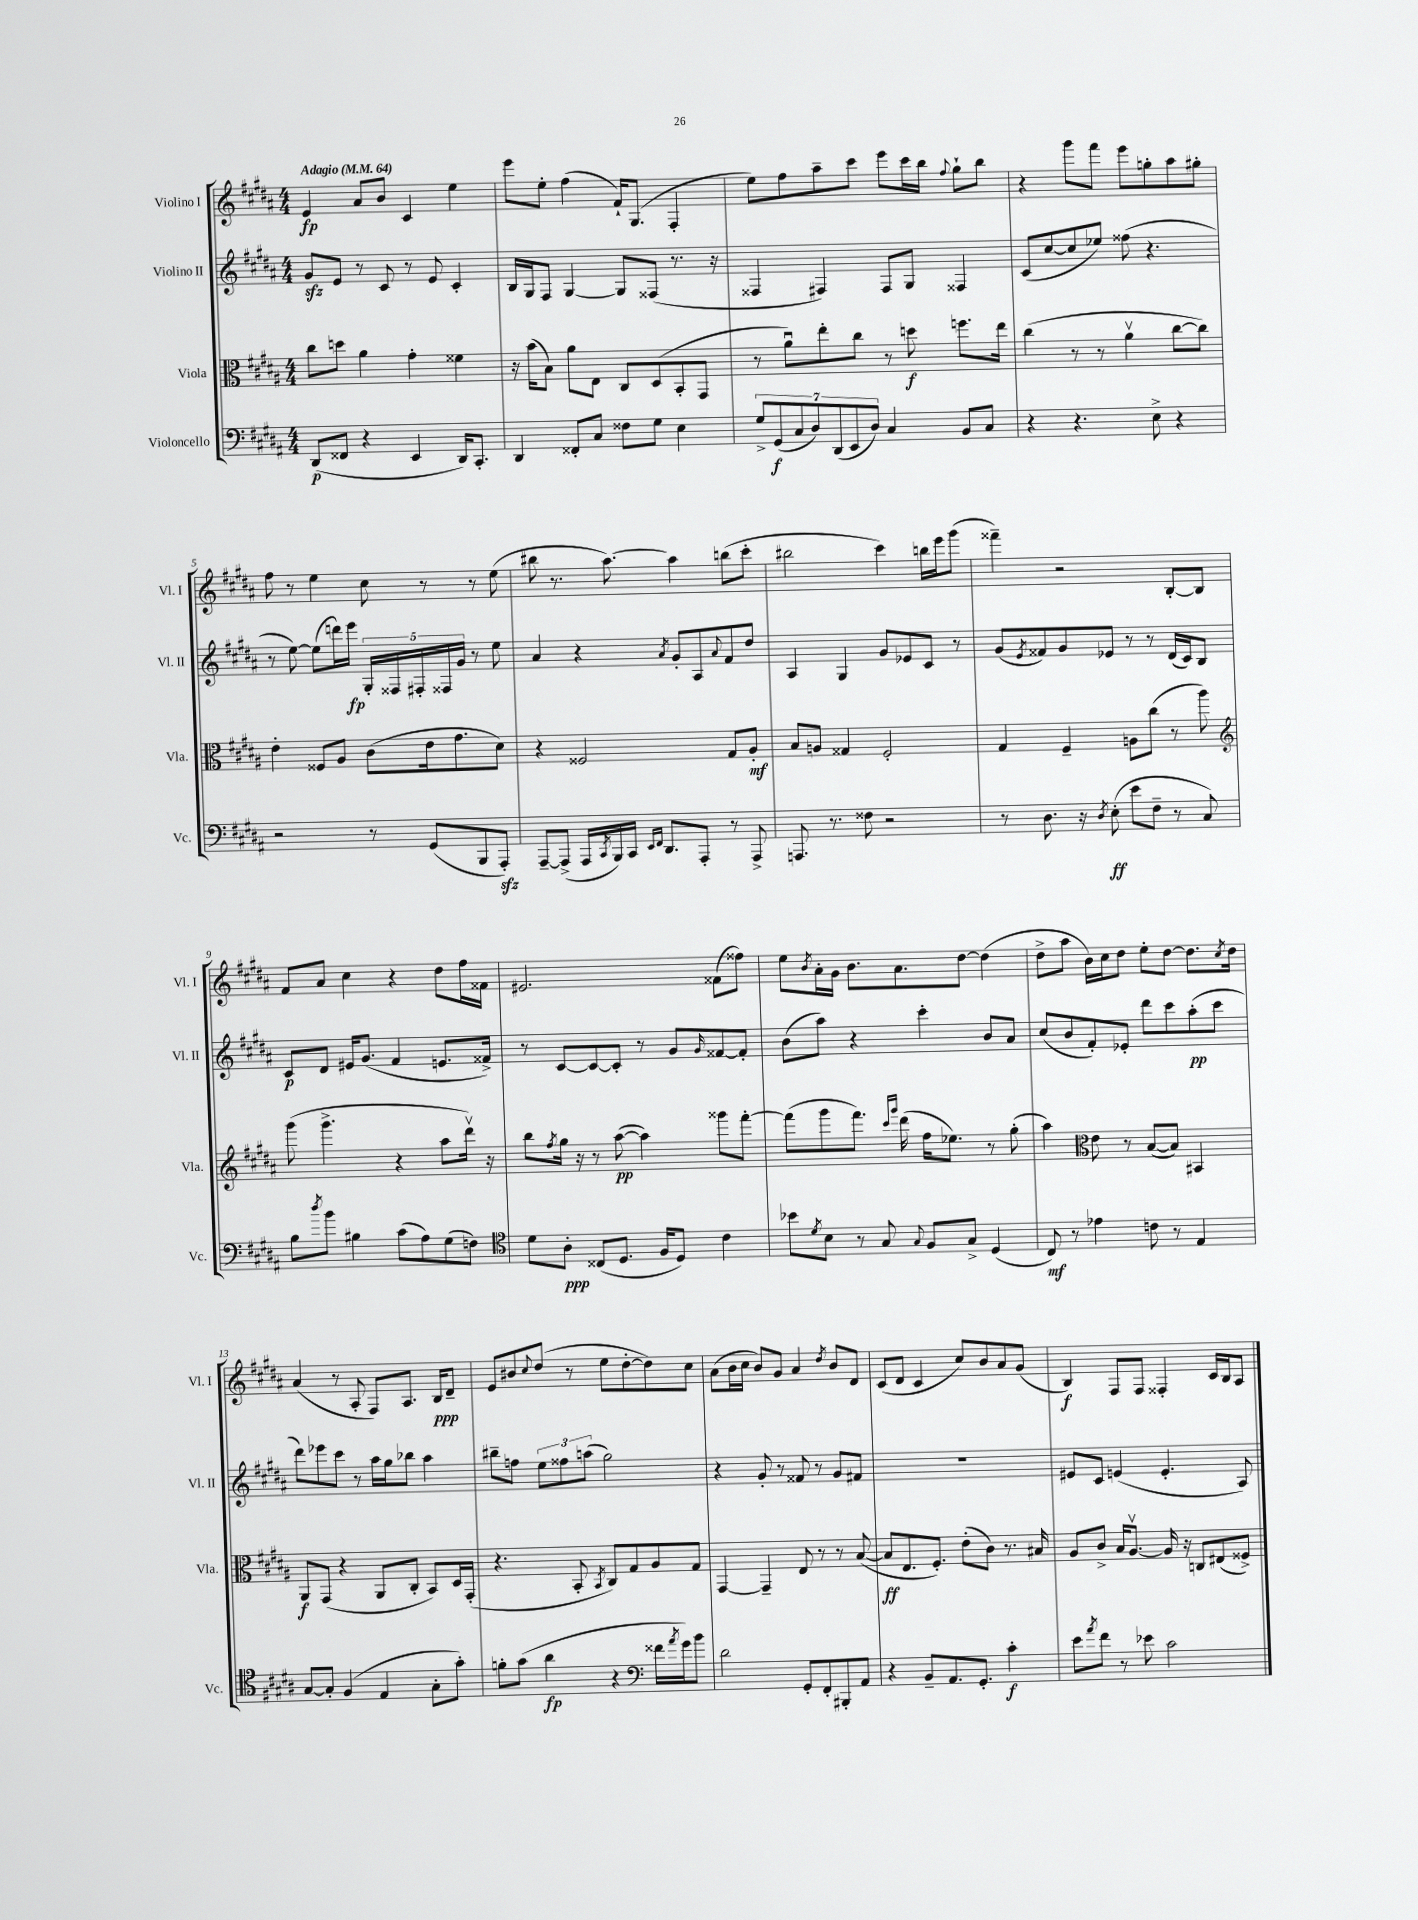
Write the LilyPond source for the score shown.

<<
\new StaffGroup <<
\new Staff = "s0" \with { instrumentName = "Violino I" shortInstrumentName = "Vl. I" } {
    \clef treble \key b \major \numericTimeSignature \time 4/4 \tempo "Adagio" 4 = 64
    e'4\fp ais'8 b'8 cis'4 e''4 |
    e'''8 e''8-. fis''4( fis'16-!) gis8.( fis4-. |
    e''8) fis''8 ais''8-- cis'''8 e'''8 cis'''16 b''16 \appoggiatura { fis''8 } gis''8-! b''8 |
    r4 gis'''8 fis'''8 e'''8 g''8-. ais''8 gis''8-. |
    fis''8 r8 e''4 cis''8 r8 r8 e''8( |
    bis''8 r8. ais''8.~) ais''4 b''8( cis'''8-. |
    bis''2 cis'''4) b''16 e'''16 gis'''8( |
    fisis'''4--) r2 b8~-. b8 |
    fis'8 ais'8 cis''4 r4 dis''8 fis''16 fisis'16 |
    eis'2. fisis'8( fisis''8) |
    e''8 \acciaccatura { b'8 } ais'16-. gis'16 b'8. ais'8. dis''8~ dis''4( |
    dis''8-> ais''8 b'16) cis''16 dis''8 e''8-. dis''8~ dis''8. \acciaccatura { cis''8 } dis''16 |
    ais'4( r8 ais8-. fis8) ais8. b16\ppp dis'8-- |
    e'8 bis'8 \appoggiatura { cis''8 } dis''8( r8 e''8 dis''8~-. dis''8) cis''8 |
    ais'8( b'16 cis''16 b'8) gis'8 ais'4 \acciaccatura { dis''8 } b'8 dis'8 |
    cis'8( dis'8 cis'4 cis''8) b'8 ais'8 gis'8( |
    b4\f) fis8 fis8 fisis4-. cis'16 b16 ais8 \bar "|." |
}
\new Staff = "s1" \with { instrumentName = "Violino II" shortInstrumentName = "Vl. II" } {
    \clef treble \key b \major \numericTimeSignature \time 4/4
    gis'8\sfz e'8 r8 cis'8 r8 e'8 cis'4-. |
    b16 gis16 fis8 gis4~ gis8 fisis8( r8. r16 |
    fisis4 fis4) fis8 gis8 fisis4 |
    cis'8( cis''8~ cis''8 ees''8) fisis''8( r4. |
    r8 e''8~) e''8( d'''16) e'''16\fp \tuplet 5/4 { gis16-. fisis16 fis16-. fisis16 gis'16 } r8 e''8 |
    ais'4 r4 \acciaccatura { ais'8 } gis'8-. ais8 \appoggiatura { ais'8 } fis'8 dis''8 |
    ais4 gis4 gis'8 ees'8 cis'8 r8 |
    gis'8( \acciaccatura { e'8 } fisis'8) gis'8 ees'8 r8 r8 dis'16( cis'16) b8 |
    cis'8\p dis'8 eis'16 gis'8.( fis'4 e'8. fisis'16->) |
    r8 cis'8~ cis'8~ cis'8-. r8 gis'8 \grace { gis'16 } fisis'8~ fisis'8-. |
    b'8( ais''8) r4 cis'''4-. b'8 ais'8 |
    cis''8( b'8 fis'8-.) ees'8-. dis'''8 cis'''8 ais''8-.\pp( cis'''8 |
    dis'''8) ees'''8 cis'''8 r8 ais''16 gis''16 bes''8 ais''4 |
    bis''8-- f''8 \tuplet 3/2 { e''8 fisis''8 a''8( } gis''2) |
    r4 gis'8-. r8 fisis'8 r8 gis'8 fis'8 |
    R1 |
    eis'8 cis'8 e'4( e'4.-. ais8) \bar "|." |
}
\new Staff = "s2" \with { instrumentName = "Viola" shortInstrumentName = "Vla." } {
    \clef alto \key b \major \numericTimeSignature \time 4/4
    cis''8 d''8 ais'4 gis'4-. fisis'4 |
    r16 b'16( b8) ais'8 e8 cis8 dis8( b,8-. gis,8 |
    r8 ais'8\downbow) e''8-. cis''8 r8 d''8\f f''8. e''16 |
    cis''4( r8 r8 ais'4\upbow cis''8~ cis''8) |
    e'4-. fisis8 ais8 cis'8( e'16 gis'8. dis'8) |
    r4 fisis2 gis8 ais8-.\mf |
    b8 a8 gisis4 fis2-. |
    gis4 fis4-- a8 cis''8( r8 ais''8) |
    \clef treble gis'''8( gis'''4.-> r4 ais''8 dis'''16\upbow) r16 |
    b''8 \acciaccatura { fis''8 } gis''16 r16 r8 ais''8~\pp( ais''4) gisis'''8 fis'''8~-. |
    fis'''8( gis'''8 fis'''8.) \grace { cis'''16 gis'''16 } dis'''16( fis''16 ees''8.) r8 gis''8-.( |
    ais''4) \clef alto e'8 r8 b8~( b8) bis,4 |
    ais,8\f gis,8( r4 ais,8 cis8-. b,8) dis16 gis,16-.( |
    r4. b,8-. \acciaccatura { b,8 } cis8) gis8 ais8 gis8 |
    gis,4~ gis,4-- e8 r8 r8 b8~( |
    b8\ff e8. fis8.-.) e'8-.( cis'8) r8. bis16 |
    ais8 cis'8-> b16 ais8.~\upbow ais16 r16 c8 eis8( fisis8->) \bar "|." |
}
\new Staff = "s3" \with { instrumentName = "Violoncello" shortInstrumentName = "Vc." } {
    \clef bass \key b \major \numericTimeSignature \time 4/4
    dis,8\p( fisis,8 r4 e,4 dis,16) cis,8.-. |
    dis,4 fisis,8-. cis8 fisis8 gis8 e4 |
    \tuplet 7/4 { gis8-> gis,8\f( cis8 dis8) dis,8( e,8 dis8) } cis4 b,8 cis8 |
    r4 r4. e8-> r4 |
    r2 r8 gis,8( b,,8 ais,,8-.\sfz) |
    ais,,8~-- ais,,8->( ais,,16 \acciaccatura { cis,8 } b,,16) cis,16 \grace { e,16 fis,16 } dis,8. ais,,8-. r8 ais,,8-> |
    a,,8. r8. fisis8 r2 |
    r8 dis8. r16 \acciaccatura { dis8 } e8-.\ff( e'8 fis8-- r8 cis8) |
    b8 \acciaccatura { dis''8 } b'8 bis4 cis'8( ais8) gis8( f8) |
    \clef tenor dis'8 ais8-.\ppp cisis8( dis8. fis16 dis8) cis'4 |
    bes'8 \acciaccatura { dis'8 } b8 r8 gis8 \appoggiatura { gis8 } fis8 gis8-> dis4( |
    cis8\mf) r8 ees'4 c'8 r8 e4 |
    gis8~ gis8-. fis4( e4 gis8-. gis'8-.) |
    f'8-. gis'8( ais'4\fp r4 \clef bass fisis'16 \acciaccatura { ais'8 } gis'16) b'8 |
    dis'2 gis,8-. fis,8-. bis,,8-. ais,8 |
    r4 b,8-- ais,8. gis,8.-. cis'4-.\f |
    e'8 \acciaccatura { ais'8 } fis'8 r8 ees'8 cis'2 \bar "|." |
}
>>
>>
